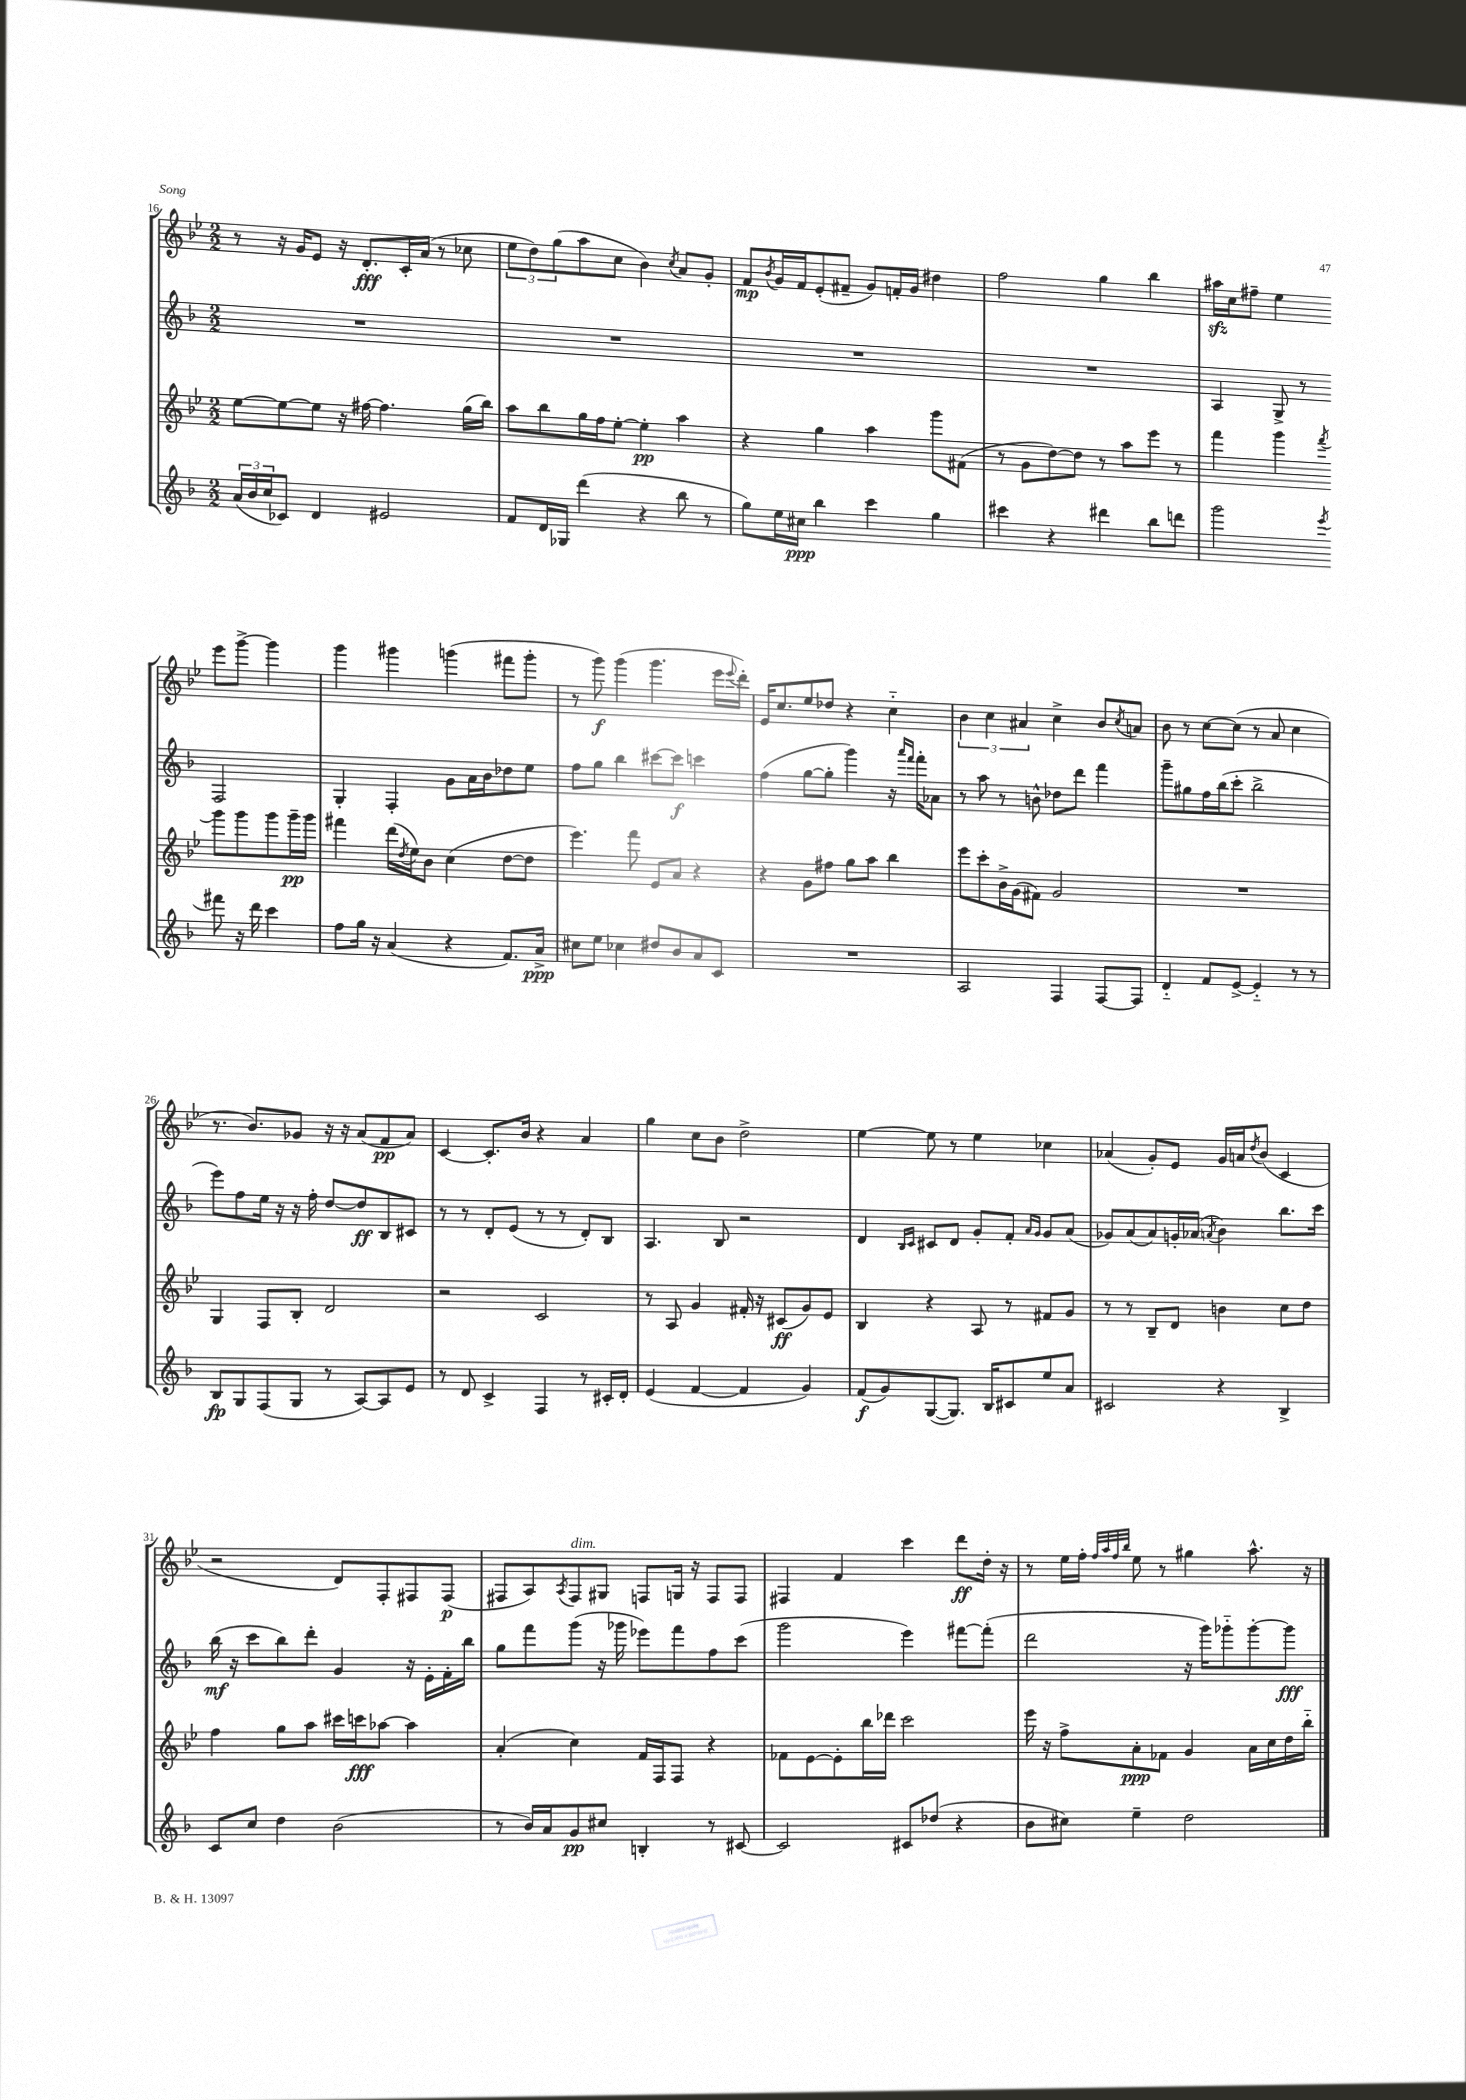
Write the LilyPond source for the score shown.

<<
\new StaffGroup <<
\new Staff = "s0" {
    \clef treble \key bes \major \numericTimeSignature \time 2/2
    r8 r16 g'16 ees'8 r16 d'8.-.\fff c'16-. a'16( r8 ces''8 |
    \tuplet 3/2 { ees''8 d''8) g''8( } a''8 c''8 bes'4) \acciaccatura { c''8 } a'8 g'8-. |
    f'8\mp \acciaccatura { bes'8 } g'16 f'16 ees'8-.( fis'8-- g'8) f'16-. g'16 dis''4 |
    f''2 g''4 bes''4 |
    ais''16\sfz c''16 fis''8-- ees''4 ees'''8 g'''8~-> g'''4 |
    g'''4 gis'''4 g'''4( fis'''8 g'''8-. |
    r8 g'''8\f) g'''4( g'''4. ees'''16 \appoggiatura { ees'''8 } d'''16-.) |
    ees'16 c''8. ees''8 des''8 r4 c''4-_ |
    \tuplet 3/2 { bes'4 c''4 ais'4 } c''4-> bes'8 \acciaccatura { c''8 } a'8 |
    bes'8 r8 c''8~ c''8( r8 a'8 c''4 |
    r8. bes'8.) ges'8 r16 r16 a'8( f'8\pp a'8) |
    c'4~ c'8.-. bes'16 r4 a'4 |
    g''4 c''8 bes'8 d''2-> |
    ees''4~ ees''8 r8 ees''4 ces''4 |
    aes'4( g'8-.) ees'8 g'16 a'16 \acciaccatura { d''8 } bes'8( c'4 |
    r2 d'8) f8-. fis8 fis8\p( |
    fis8 a8) \acciaccatura { a8 } fis8^\markup { \italic "dim." } gis8 f8 g16 r16 f8 f8 |
    fis4 f'4 c'''4 d'''8\ff d''16-. r16 |
    r8 ees''16 f''16-. \grace { f''32 a''32 f''32 bes''32 } ees''8 r8 gis''4 a''8.-^ r16 \bar "|." |
}
\new Staff = "s1" {
    \clef treble \key f \major \numericTimeSignature \time 2/2
    R1 |
    R1 |
    R1 |
    R1 |
    a4 g8-> r8 f2 |
    g4-. f4-. g'8 a'16 bes'16 des''8 e''8 |
    f''8 g''8 bes''4 cis'''8~ cis'''8\f c'''4 |
    f''4( g''8~ g''8-. g'''4) r16 \grace { a'''16 f'''16 } f'''16-. aes'8 |
    r8 a''8 r8 b'8-^ des''8 d'''8 f'''4 |
    g'''8-- gis''8 f''16 bes''16( c'''8-. bes''2-> |
    e'''8) f''8 e''16 r16 r16 f''16-. d''8~ d''8\ff bes8 cis'8 |
    r8 r8 d'8-. e'8( r8 r8 d'8-.) bes8 |
    a4. bes8 r2 |
    d'4 \grace { bes16 c'16 } cis'8 d'8 g'8-. f'8-. \grace { a'16 g'16 } g'8 a'8( |
    ges'8) a'8( a'8) g'16-. aes'16( \acciaccatura { a'8 } bes'4) bes''8. c'''16 |
    bes''16\mf( r16 c'''8 bes''8) d'''8-. g'4 r16 e'16-. f'16-. bes''16 |
    g''8 f'''8 g'''8( r16 ges'''16 ees'''8) f'''8 f''8 c'''8( |
    g'''2 e'''4) fis'''8~ fis'''8-.( |
    d'''2 r16 g'''16) ges'''8-_ ges'''8~-. ges'''8\fff \bar "|." |
}
\new Staff = "s2" {
    \clef treble \key bes \major \numericTimeSignature \time 2/2
    ees''8~ ees''8~ ees''8 r16 fis''16~ fis''4. g''16( bes''16) |
    a''8 bes''8 g''16 f''16 ees''8~-. ees''4-.\pp a''4 |
    r4 g''4 a''4 g'''8 fis'8( |
    r8 g'8 d''8~) d''8 r8 a''8 ees'''8 r8 |
    f'''4 g'''4 \acciaccatura { f'''8 } g'''8 g'''8 g'''8 g'''16--\pp g'''16 |
    fis'''4 d'''16( \acciaccatura { d''8 } ees''16) bes'8 c''4( d''8~ d''8 |
    ees'''4.) f'''8 ees'8 a'8 r4 |
    r4 g'8 fis''8 g''8 a''8 bes''4 |
    ees'''8 c'''8-. bes'16-> g'16( fis'8) g'2 |
    R1 |
    g4 f8 bes8-. d'2 |
    r2 c'2 |
    r8 a8 g'4 fis'16-. r16 cis'8\ff( g'8) ees'8 |
    bes4 r4 a8 r8 fis'8 g'8 |
    r8 r8 bes8-- d'8 b'4 c''8 d''8 |
    f''4 g''8 a''8 cis'''16 c'''16\fff aes''8~ aes''4 |
    a'4-.( c''4) f'16 f16 f8 r4 |
    fes'8 ees'8~ ees'8-. bes''16 des'''16 c'''2 |
    ees'''16 r16 f''8-> a'8-.\ppp fes'8 g'4 a'16 c''16 d''16 bes''16-_ \bar "|." |
}
\new Staff = "s3" {
    \clef treble \key f \major \numericTimeSignature \time 2/2
    \tuplet 3/2 { a'16( bes'16 c''16 } ces'8) d'4 eis'2 |
    f'8 d'16 ges16 d'''4( r4 bes''8 r8 |
    g''8) e''16 cis''16\ppp bes''4 c'''4 g''4 |
    cis'''4 r4 dis'''4 bes''8 d'''8 |
    g'''2 \acciaccatura { e'''8 } fis'''8 r16 d'''16 c'''4 |
    f''8 g''16 r16 a'4( r4 f'8.) a'16->\ppp |
    cis''8 e''8 ces''4 dis''8 bes'8 a'8 c'8 |
    R1 |
    a2 f4 f8~ f8 |
    d'4-_ f'8 e'8~-> e'4-_ r8 r8 |
    bes8\fp g8 f8( g8 r8 a8~) a8 e'8 |
    r8 d'8 c'4-> f4 r8 cis'16-. d'16-. |
    e'4( f'4~ f'4 g'4) |
    f'8\f( g'8) g8~( g8.) bes16 cis'8 e''8 a'8 |
    cis'2 r4 bes4-> |
    c'8 c''8 d''4 bes'2( |
    r8 bes'16) a'16 g'8\pp cis''8 b4-. r8 cis'8~ |
    cis'2 cis'8 des''8( r4 |
    bes'8 cis''8) e''4-- d''2 \bar "|." |
}
>>
>>
\layout { \context { \Score currentBarNumber = #16 } }
